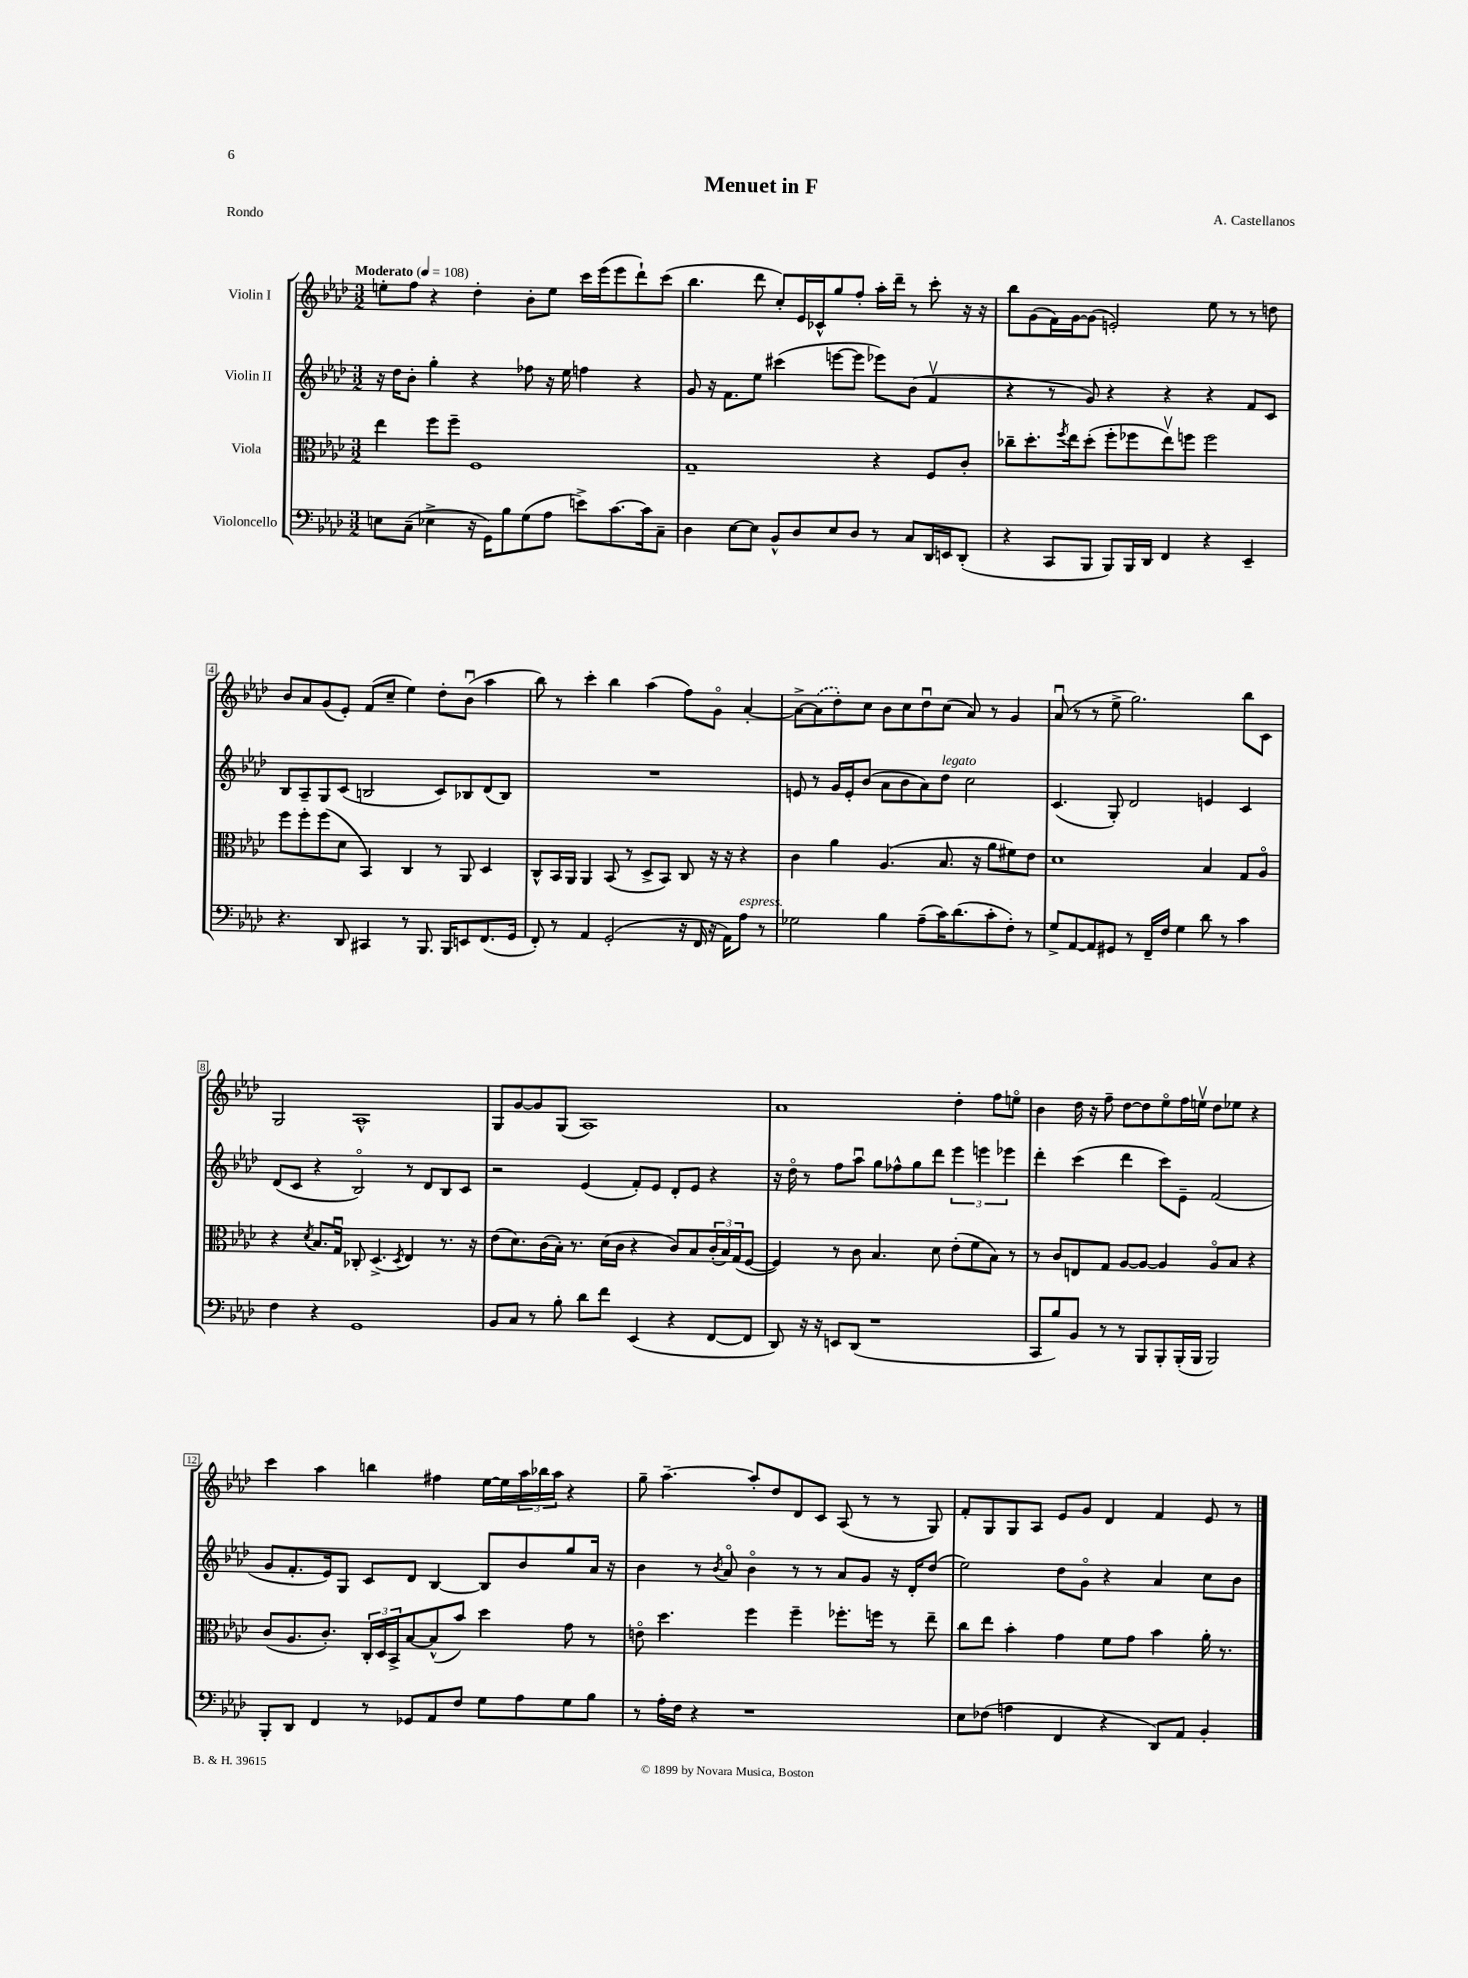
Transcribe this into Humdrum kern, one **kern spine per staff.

**kern	**kern	**kern	**kern
*staff4	*staff3	*staff2	*staff1
*clefF4	*clefC3	*clefG2	*clefG2
*k[b-e-a-d-]	*k[b-e-a-d-]	*k[b-e-a-d-]	*k[b-e-a-d-]
*M3/2	*M3/2	*M3/2	*M3/2
*MM108	*MM108	*MM108	*MM108
8E\L	4ee-\	16r	8ee'\L
.	.	16dd-\LK	.
(8C~\J	.	8b-'\J	8ff\J
4E-^\	8ff\L	4gg'\	4r
.	8ff~\J	.	.
16r	1F	4r	4dd-'\
16GG\LK)	.	.	.
8B-\	.	.	.
(8G\	.	8ff-\	8b-'\L
8A-\J	.	16r	8ee\J
.	.	16ee-\	.
8e^\L)	.	4ff\	16ccc\LL
.	.	.	(16eee-\J
[8.c\	.	.	8eee-\
.	.	4r	8ddd-`\)
16c\]k	.	.	.
8C~\J	.	.	(8ccc\J
=	=	=	=
4D-\	1G~	8g/	4.bb-\
.	.	16r	.
.	.	8.f\L	.
[8E-\L	.	.	.
8E-\]J	.	8ee-\J	8ddd-\
8BB-^^/L	.	(4ccc#\	8cc'/L)
8D-/	.	.	16e-/L
.	.	.	16c-^^/J
8E-/	.	[8eee\L	8gg/
8D-/J	.	8eee\]J	8ff'/J
8r	4r	8eee-\L)	16aa-'\LL
.	.	.	16ddd-~\JJ
8C/L	.	(8b-\J	8r
16DD-/L	8F/L	4fv/	8ccc'\
16EE/J	.	.	.
(8DD-'/J	8c'/J	.	16r
.	.	.	16r
=	=	=	=
4r	8cc-~\L	4r	8bb-\L
.	8.dd-'\	.	(8g\
8CC/L	.	8r	16f\L)
.	8qff/	.	.
.	16ee-\k	.	[16g\J
8BBB-/J	(8dd-'\J	8g/)	(8g\]J
8BBB-/L)	8ff'\L	4r	2e'/)
16BBB-/L	8ff-\	.	.
16DD-/JJ	.	.	.
4FF/	8ee-v\)	4r	.
.	8ff\J	.	.
4r	2ff\	4r	8ee-\
.	.	.	8r
4EE-~/	.	8f/L	8r
.	.	8c/J	8dd\
=	=	=	=
4.r	8ff\L	8B-/L	8b-/L
.	8ff'\	8A-~/	8a-/
.	(8ff\	8G/	(8g/
8DD-/	8d-\J	(8c/J	8e-'/J)
4CC#/	4BB-/)	2B/	(8f/L
.	.	.	8cc~/J
8r	4C/	.	4ee-\)
8.BBB-/	.	.	.
.	8r	8c/L)	8dd-'\L
16BBB-/LK	.	.	.
8EE/	8AA-/	8B-/	(8b-u\J
(8.FF/	4D-/	(8d-/	4aa-\
.	.	8B-/J)	.
16GG/Jk	.	.	.
=	=	=	=
8FF'/)	8C^^/L	1.r	8bb-\)
8r	16BB-/L	.	8r
.	16AA-/JJ	.	.
4AA-/	4AA-/	.	4ccc'\
(2GG'/	(8BB-/	.	4bb-\
.	8r	.	.
.	8D-^/L	.	(4aa-\
.	8BB-/J)	.	.
16r	8C/	.	8ff\L)
16FF/	.	.	.
16r	16r	.	8go\J
16AA-\LK)	16r	.	.
8A-\J	4r	.	[4a-'/
8r	.	.	.
=	=	=	=
2G-\	4c\	8e/	8a-^\_L
.	.	8r	(8a-\]
.	4a-\	16g/LL	8dd-'\)
.	.	16e'/J	.
.	.	(8b-/J	8cc\J
4B-\	(4.A-/	8a-\L	8b-\L
.	.	8b-\	8cc\
(8A-~\L	.	8a-\)	8dd-u\
16c\K)	8.B-/	8dd-\J	(8cc\J
(8.d-\	.	.	.
.	.	2cc\	8a-/)
.	16r	.	.
8c'\	8a-\L	.	8r
8F'\J)	8f#\)	.	4g/
8r	8e-\J	.	.
=	=	=	=
8G^/L	1d-	(4.c/	(8a-u/
[8AA-/	.	.	8r
8AA-/]	.	.	8r
8GG#/J	.	8G'/)	8ee-^\
8r	.	2d-/	2.gg\)
16FF~/LL	.	.	.
16F/JJ	.	.	.
4G\	.	.	.
8d-\	4B-/	4e/	.
8r	.	.	.
4c\	8G/L	4c/	8bb-\L
.	8A-o/J	.	8c\J
=	=	=	=
4F\	4r	(8d-/L	2G/
.	.	8c/J	.
.	8qd-/	.	.
4r	8.B-/L	4r	.
.	16Gu/Jk	.	.
1GG	8C-'/	2B-o/)	1A-^^
.	(4.D-^/	.	.
.	8qD-/	.	.
.	4E-/)	8r	.
.	.	8d-/L	.
.	8.r	8B-/	.
.	.	8c/J	.
.	16r	.	.
=	=	=	=
8BB-/L	(8e-\L	2r	8G/L
8C/J	8.d-\)	.	[8g/
8r	.	.	8g/]
.	(16c\L	.	.
8B-'\	16B-'\JJ)	.	(8G/J
.	8.r	.	.
8d-\L	.	(4e-/	1A-)
8f\J	(16d-\LL	.	.
.	16c\JJ	.	.
(4EE-/	4r	8f'/L)	.
.	.	8e-/J	.
4r	8c/L)	8d-'/L	.
.	8B-/	8e-/J	.
[8FF/L	(24c'/L	4r	.
.	24B-/)	.	.
.	(24G/J	.	.
8FF/]J	[8F/J	.	.
=	=	=	=
8DD-/)	4F/])	16r	1a-
.	.	16dd-o\	.
16r	.	8r	.
16r	.	.	.
8EE/L	8r	8ff\L	.
(8DD-/J	8c\	8aa-u\J	.
1r	4.B-/	8gg\L	.
.	.	8ff-^^\	.
.	.	8gg\	.
.	8d-\	8ddd-\J	.
.	(8e-'\L	6eee-\	4dd-'\
.	8f\	.	.
.	.	6eee\	.
.	8B-\J)	.	8ff\L
.	.	6eee-\	.
.	8r	.	8eeo\J
=	=	=	=
8CC/L	8r	4ddd-'\	4b-\
8B-/)	8c/L	.	.
8BB-/J	8E/	(4ccc\	16dd-\
.	.	.	16r
8r	8G/J	.	8ff~\
8r	[8A-/L	4ddd-\	[8dd-\L
8BBB-/L	8A-/_J	.	8dd-\]
8BBB-'/	4A-/]	8ccc\L)	8ee-o\
(16BBB-'/L	.	8e-~\J	16ff\L
16BBB-/JJ	.	.	16eev\JJ
2BBB-/)	8A-o/L	(2f/	8dd-\L
.	8B-/J	.	8ee-\J
.	4r	.	4r
=	=	=	=
8BBB-'/L	(8c/L	8g/L	4ccc\
8DD-/J	8.A-/	8.f'/	.
4FF/	.	.	4aa-\
.	8.c'/J)	16e-/k)	.
.	.	8G/J	.
8r	24C'/LL	8c/L	4bb\
.	24D-/	.	.
.	24BB-^/J	.	.
8GG-/L	[8B-/	8d-/J	.
8AA-/	(8B-^^/]	[4B-/	4ff#\
8F/J	8b-/J)	.	.
8G\L	4dd-\	8B-/]L	[16ee-\LL
.	.	.	16ee-\]
8A-\	.	8b-/	24aa-\
.	.	.	24bb-\
.	.	.	24aa-\JJ
8G\	8g\	8gg/	4r
8B-\J	8r	16a-/Jk	.
.	.	16r	.
=	=	=	=
8r	8eo\	4b-\	8gg~\
16A-'\LL	4.dd-\	.	[4.aa-~\
16F\JJ	.	.	.
4r	.	8r	.
.	.	8qb-/	.
.	.	8a-o/	.
1r	4ff\	4b-o\	8aa-'/]L
.	.	.	8dd-/
.	4ff~\	8r	8d-/
.	.	8r	8c/J
.	8.ff-'\L	8a-/L	(8A-/
.	.	8g/J	8r
.	16ff\Jk	.	.
.	8r	16r	8r
.	.	16d-'/LK	.
.	8ee-~\	(8dd-/J	8G/)
=	=	=	=
8E-\L	8cc\L	2ee-\)	8f'/L
(8F-\J	8ee-\J	.	8G/
4A\	4b-'\	.	8G/
.	.	.	8A-/J
4FF/	4g\	8dd-\L	8e-/L
.	.	8go\J	8g/J
4r	8f\L	4r	4d-/
.	8g\J	.	.
8DD-/L)	4b-\	4a-/	4f/
8AA-/J	.	.	.
4BB-'/	16a-'\	8cc\L	8e-/
.	8.r	.	.
.	.	8b-\J	8r
==	==	==	==
*-	*-	*-	*-
